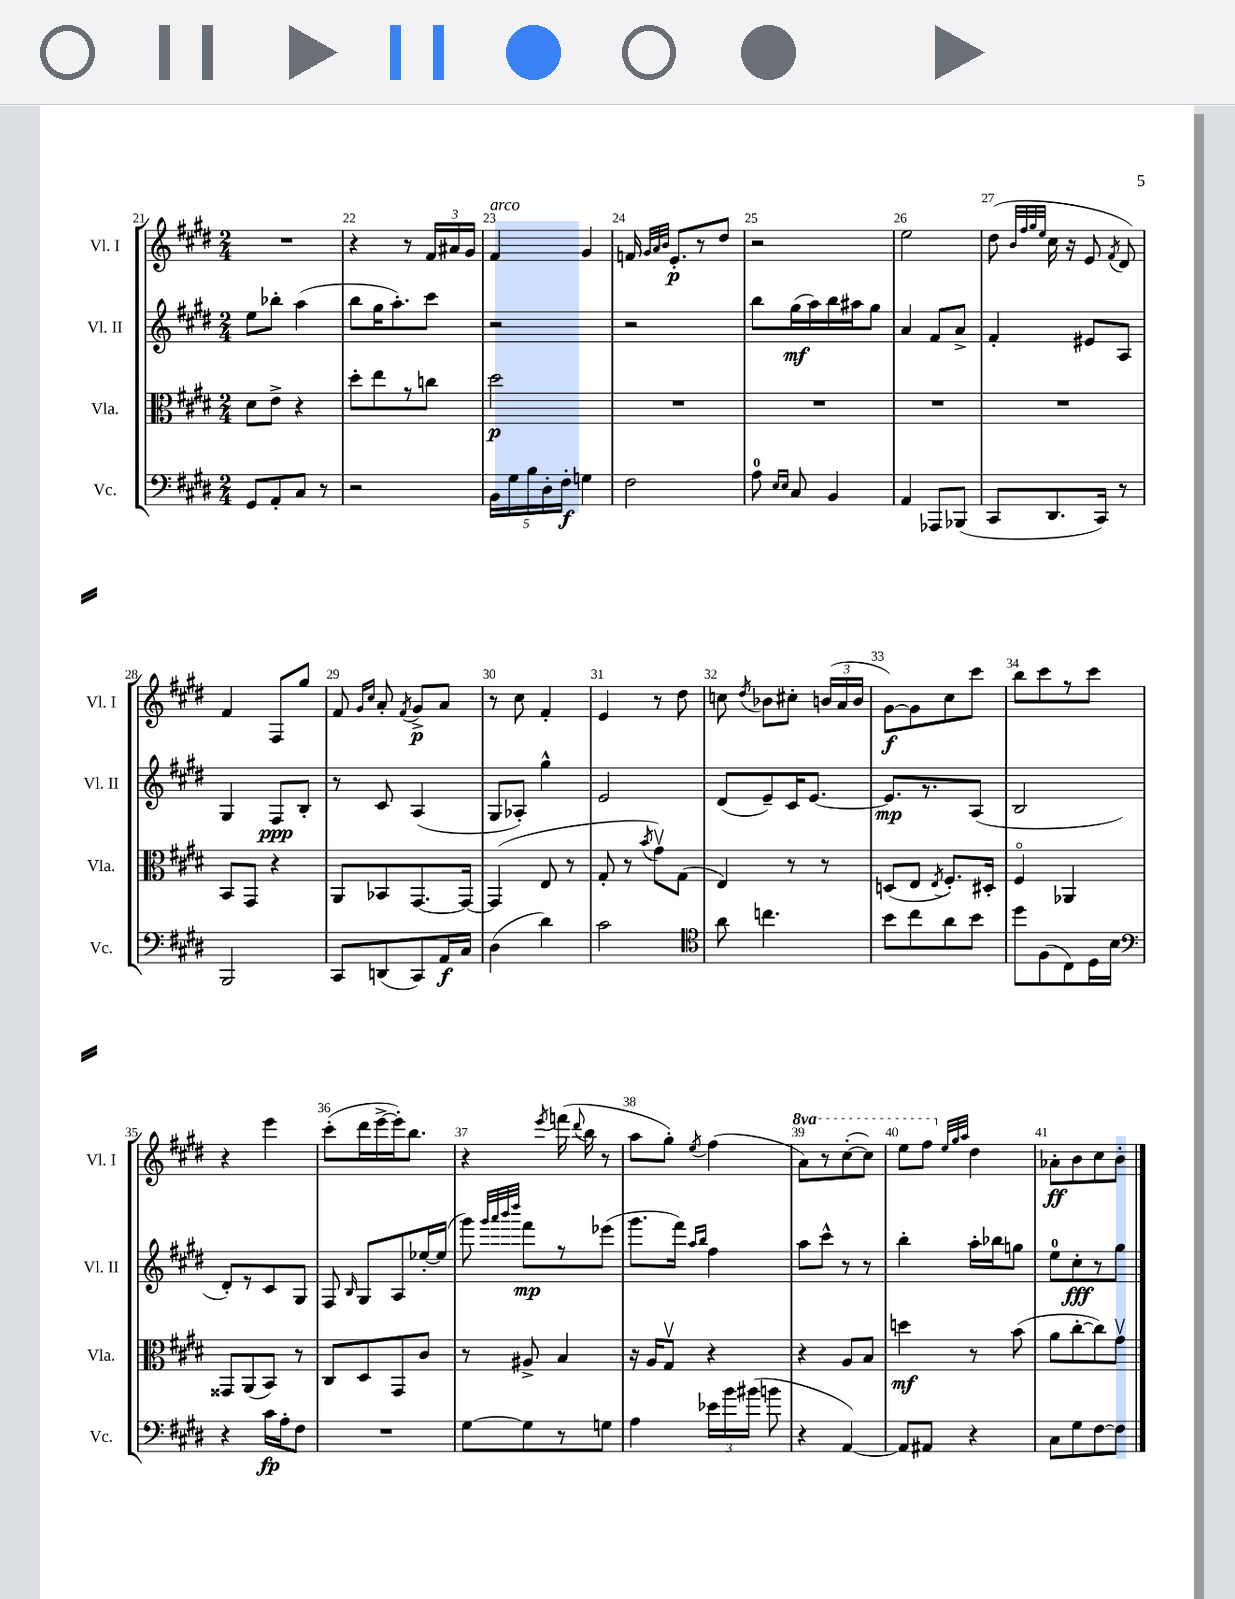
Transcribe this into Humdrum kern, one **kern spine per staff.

**kern	**dynam	**kern	**dynam	**kern	**dynam	**kern	**dynam
*part4	*part4	*part3	*part3	*part2	*part2	*part1	*part1
*staff4	*staff4	*staff3	*staff3	*staff2	*staff2	*staff1	*staff1
*I"Vc.	*	*I"Vla.	*	*I"Vl. II	*	*I"Vl. I	*
*I'Vc.	*	*I'Vla.	*	*I'Vl. II	*	*I'Vl. I	*
*clefF4	*	*clefC3	*	*clefG2	*	*clefG2	*
*k[f#c#g#d#]	*	*k[f#c#g#d#]	*	*k[f#c#g#d#]	*	*k[f#c#g#d#]	*
*M2/4	*	*M2/4	*	*M2/4	*	*M2/4	*
=21	=21	=21	=21	=21	=21	=21	=21
8GG#/L	.	8d#\L	.	8ee\L	.	2r	.
8AA'/	.	8e^\J	.	8bb-X'\J	.	.	.
8C#/J	.	4r	.	(4aa\	.	.	.
8r	.	.	.	.	.	.	.
=22	=22	=22	=22	=22	=22	=22	=22
2r	.	8dd#'\L	.	8bb\L	.	4r	.
.	.	8ee\	.	16gg#\K	.	.	.
.	.	.	.	8.aa'\)	.	.	.
.	.	8r	.	.	.	8r	.
.	.	8ccn\J	.	8ccc#\J	.	24f#/LL	.
.	.	.	.	.	.	24a#X/	.
.	.	.	.	.	.	24g#/JJ	.
=23	=23	=23	=23	=23	=23	=23	=23
!	!	!	!	!	!	!LO:TX:a:i:t=arco	!
20BB\LL	.	2dd#\	p	2r	.	4f#/	.
20G#\	.	.	.	.	.	.	.
20B\	.	.	.	.	.	.	.
20D#'\	.	.	.	.	.	.	.
20F#'\JJ	f	.	.	.	.	.	.
4Gn\	.	.	.	.	.	4g#/	.
=24	=24	=24	=24	=24	=24	=24	=24
2F#\	.	2r	.	2r	.	16fn/	.
.	.	.	.	.	.	32qqg#/LLL	.
.	.	.	.	.	.	32qqa/	.
.	.	.	.	.	.	32qqb/JJJ	.
.	.	.	.	.	.	8.e'/L	p
.	.	.	.	.	.	8r	.
.	.	.	.	.	.	8dd#/J	.
=25	=25	=25	=25	=25	=25	=25	=25
8A\	.	2r	.	8bb\L	.	2r	.
16qqE/LL	.	.	.	.	.	.	.
16qqE/JJ	.	.	.	.	.	.	.
8C#/	.	.	.	(16gg#\L	mf	.	.
.	.	.	.	16aa\)	.	.	.
4BB/	.	.	.	16bb\	.	.	.
.	.	.	.	16aa#X\J	.	.	.
.	.	.	.	8gg#\J	.	.	.
=26	=26	=26	=26	=26	=26	=26	=26
4AA/	.	2r	.	4a/	.	2ee\	.
8AAA-X/L	.	.	.	8f#/L	.	.	.
(8BBB-X/J	.	.	.	8a^/J	.	.	.
=27	=27	=27	=27	=27	=27	=27	=27
8CC#/L	.	2r	.	4f#'/	.	(8dd#\	.
.	.	.	.	.	.	32qqb/LLL	.
.	.	.	.	.	.	32qqff#/	.
.	.	.	.	.	.	32qqgg#/	.
.	.	.	.	.	.	32qqee/JJJ	.
8.DD#/	.	.	.	.	.	16cc#\	.
.	.	.	.	.	.	16r	.
.	.	.	.	8e#X/L	.	8e/	.
16CC#/Jk)	.	.	.	.	.	.	.
.	.	.	.	.	.	8qf#/	.
8r	.	.	.	8A/J	.	8d#/)	.
!!LO:LB:g=z
=28	=28	=28	=28	=28	=28	=28	=28
2BBB/	.	8BB/L	.	4G#/	.	4f#/	.
.	.	8GG#/J	.	.	.	.	.
.	.	4r	.	8F#/L	ppp	8F#/L	.
.	.	.	.	8B'/J	.	8gg#/J	.
=29	=29	=29	=29	=29	=29	=29	=29
8CC#/L	.	8AA/L	.	8r	.	8f#/	.
.	.	.	.	.	.	16qqg#/LL	.
.	.	.	.	.	.	16qqcc#/JJ	.
(8DDn/	.	8BB-X/	.	8c#/	.	8a'/	.
.	.	.	.	.	.	8qf#/	.
8CC#/)	.	[8.GG#/	.	(4A/	.	8g#^/L	p
16AA/L	f	.	.	.	.	8a/J	.
16C#/JJ	.	16GG#/Jk_	.	.	.	.	.
=30	=30	=30	=30	=30	=30	=30	=30
(4D#\	.	(4GG#/]	.	8G#/L	.	8r	.
.	.	.	.	8A-X'/J)	.	8cc#\	.
4d#\)	.	8E/	.	4gg#^^\	.	4f#'/	.
.	.	8r	.	.	.	.	.
=31	=31	=31	=31	=31	=31	=31	=31
2c#\	.	8G#'/	.	2e/	.	4e/	.
.	.	8r	.	.	.	.	.
.	.	8qb/	.	.	.	.	.
.	.	8g#v\L)	.	.	.	8r	.
.	.	(8G#\J	.	.	.	8dd#\	.
=32	=32	=32	=32	=32	=32	=32	=32
*clefC4	*	*	*	*	*	*	*
8a\	.	4E/)	.	(8d#/L	.	8ccn\	.
.	.	.	.	.	.	8qdd#/	.
4.ccn\	.	.	.	8e~/)	.	8b-X\L	.
.	.	8r	.	16c#/K	.	8cc#X'\J	.
.	.	.	.	[8.e/J	.	.	.
.	.	8r	.	.	.	(24bn/LL	.
.	.	.	.	.	.	24a/	.
.	.	.	.	.	.	24b/JJ	.
=33	=33	=33	=33	=33	=33	=33	=33
8b\L	.	(8Dn/L	.	8.e/L]	mp	[8g#\L)	f
8cc#\	.	8E/J	.	.	.	8g#\]	.
.	.	.	.	8.r	.	.	.
.	.	8qE/	.	.	.	.	.
8a\	.	8.F#'/L)	.	.	.	8cc#\	.
8b\J	.	.	.	(8A/J	.	8ccc#\J	.
.	.	16D#X'/Jk	.	.	.	.	.
=34	=34	=34	=34	=34	=34	=34	=34
8dd#\L	.	4F#/	.	2B/	.	8bb\L	.
(8F#\	.	.	.	.	.	8ccc#\	.
8C#\)	.	4AA-X/	.	.	.	8r	.
16D#\L	.	.	.	.	.	8ccc#\J	.
16B\JJ	.	.	.	.	.	.	.
!!LO:LB:g=z
=35	=35	=35	=35	=35	=35	=35	=35
*clefF4	*	*	*	*	*	*	*
4r	.	8GG##X/L	.	8d#'/L)	.	4r	.
.	.	(8AA/	.	8r	.	.	.
16c#\LL	fp	8BB/J)	.	8c#/	.	4eee\	.
16A'\J	.	.	.	.	.	.	.
8F#\J	.	8r	.	8G#/J	.	.	.
=36	=36	=36	=36	=36	=36	=36	=36
2r	.	8C#/L	.	8F#/	.	(8ccc#'\L	.
.	.	.	.	16qqB/	.	.	.
.	.	8D#/	.	8G#/L	.	16ddd#\L	.
.	.	.	.	.	.	[16eee^\	.
.	.	8GG#/	.	8A/	.	16eee'\J])	.
.	.	.	.	.	.	8.bb\J	.
.	.	8c#/J	.	[16ee-X'/L	.	.	.
.	.	.	.	(16ee-/JJ]	.	.	.
=37	=37	=37	=37	=37	=37	=37	=37
[8G#\L	.	8r	.	8ggg#\)	.	4r	.
.	.	.	.	32qqggg#/LLL	.	.	.
.	.	.	.	32qqaaa/	.	.	.
.	.	.	.	32qqbbb/	.	.	.
.	.	.	.	32qqdddd#/JJJ	.	.	.
8G#\]	.	8A#X^/	.	8fff#\L	mp	.	.
.	.	.	.	.	.	8qeee/	.
8r	.	4B/	.	8r	.	(16fffn\	.
.	.	.	.	.	.	8qqddd#/	.
.	.	.	.	.	.	16bb\	.
8Gn\J	.	.	.	(8eee-X\J	.	8r	.
=38	=38	=38	=38	=38	=38	=38	=38
4A\	.	16r	.	8.ggg#\L	.	8aa\L	.
.	.	16A/KL	.	.	.	.	.
.	.	8G#v/J	.	.	.	8gg#'\J)	.
.	.	.	.	16fff#\Jk)	.	.	.
.	.	.	.	16qqaa/LL	.	.	.
.	.	.	.	16qqbb/JJ	.	8qee/	.
24e-X\LL	.	4r	.	4ff#\	.	(4ff#\	.
24b\	.	.	.	.	.	.	.
(24b#X\JJ	.	.	.	.	.	.	.
8bn\	.	.	.	.	.	.	.
=39	=39	=39	=39	=39	=39	=39	=39
*	*	*	*	*	*	*8va	*
4r	.	4r	.	8aa\L	.	8aa\L)	.
.	.	.	.	8ccc#^^\J	.	8r	.
[4AA/)	.	8A/L	.	8r	.	([8ccc#'\	.
.	.	8B/J	.	8r	.	8ccc#\J])	.
=40	=40	=40	=40	=40	=40	=40	=40
8AA/L]	.	4ddn\	mf	4bb'\	.	8eee\L	.
8AA#X/J	.	.	.	.	.	8fff#\J	.
*	*	*	*	*	*	*X8va	*
.	.	.	.	.	.	32qqee/LLL	.
.	.	.	.	.	.	32qqgg#/	.
.	.	.	.	.	.	32qqaa/JJJ	.
4r	.	8r	.	16aa'\LL	.	4dd#\	.
.	.	.	.	16bb-X\J	.	.	.
.	.	(8b\	.	8ggn\J	.	.	.
=41	=41	=41	=41	=41	=41	=41	=41
8C#\L	.	8a\L	.	8ee\L	.	8a-X'\L	ff
8G#\	.	[8cc#'\	.	8cc#'\	fff	8b\	.
[8F#\	.	8cc#\])	.	8r	.	8cc#\	.
8F#\J]	.	8g#v\J	.	8gg#\J	.	8b'\J	.
==	==	==	==	==	==	==	==
*-	*-	*-	*-	*-	*-	*-	*-
